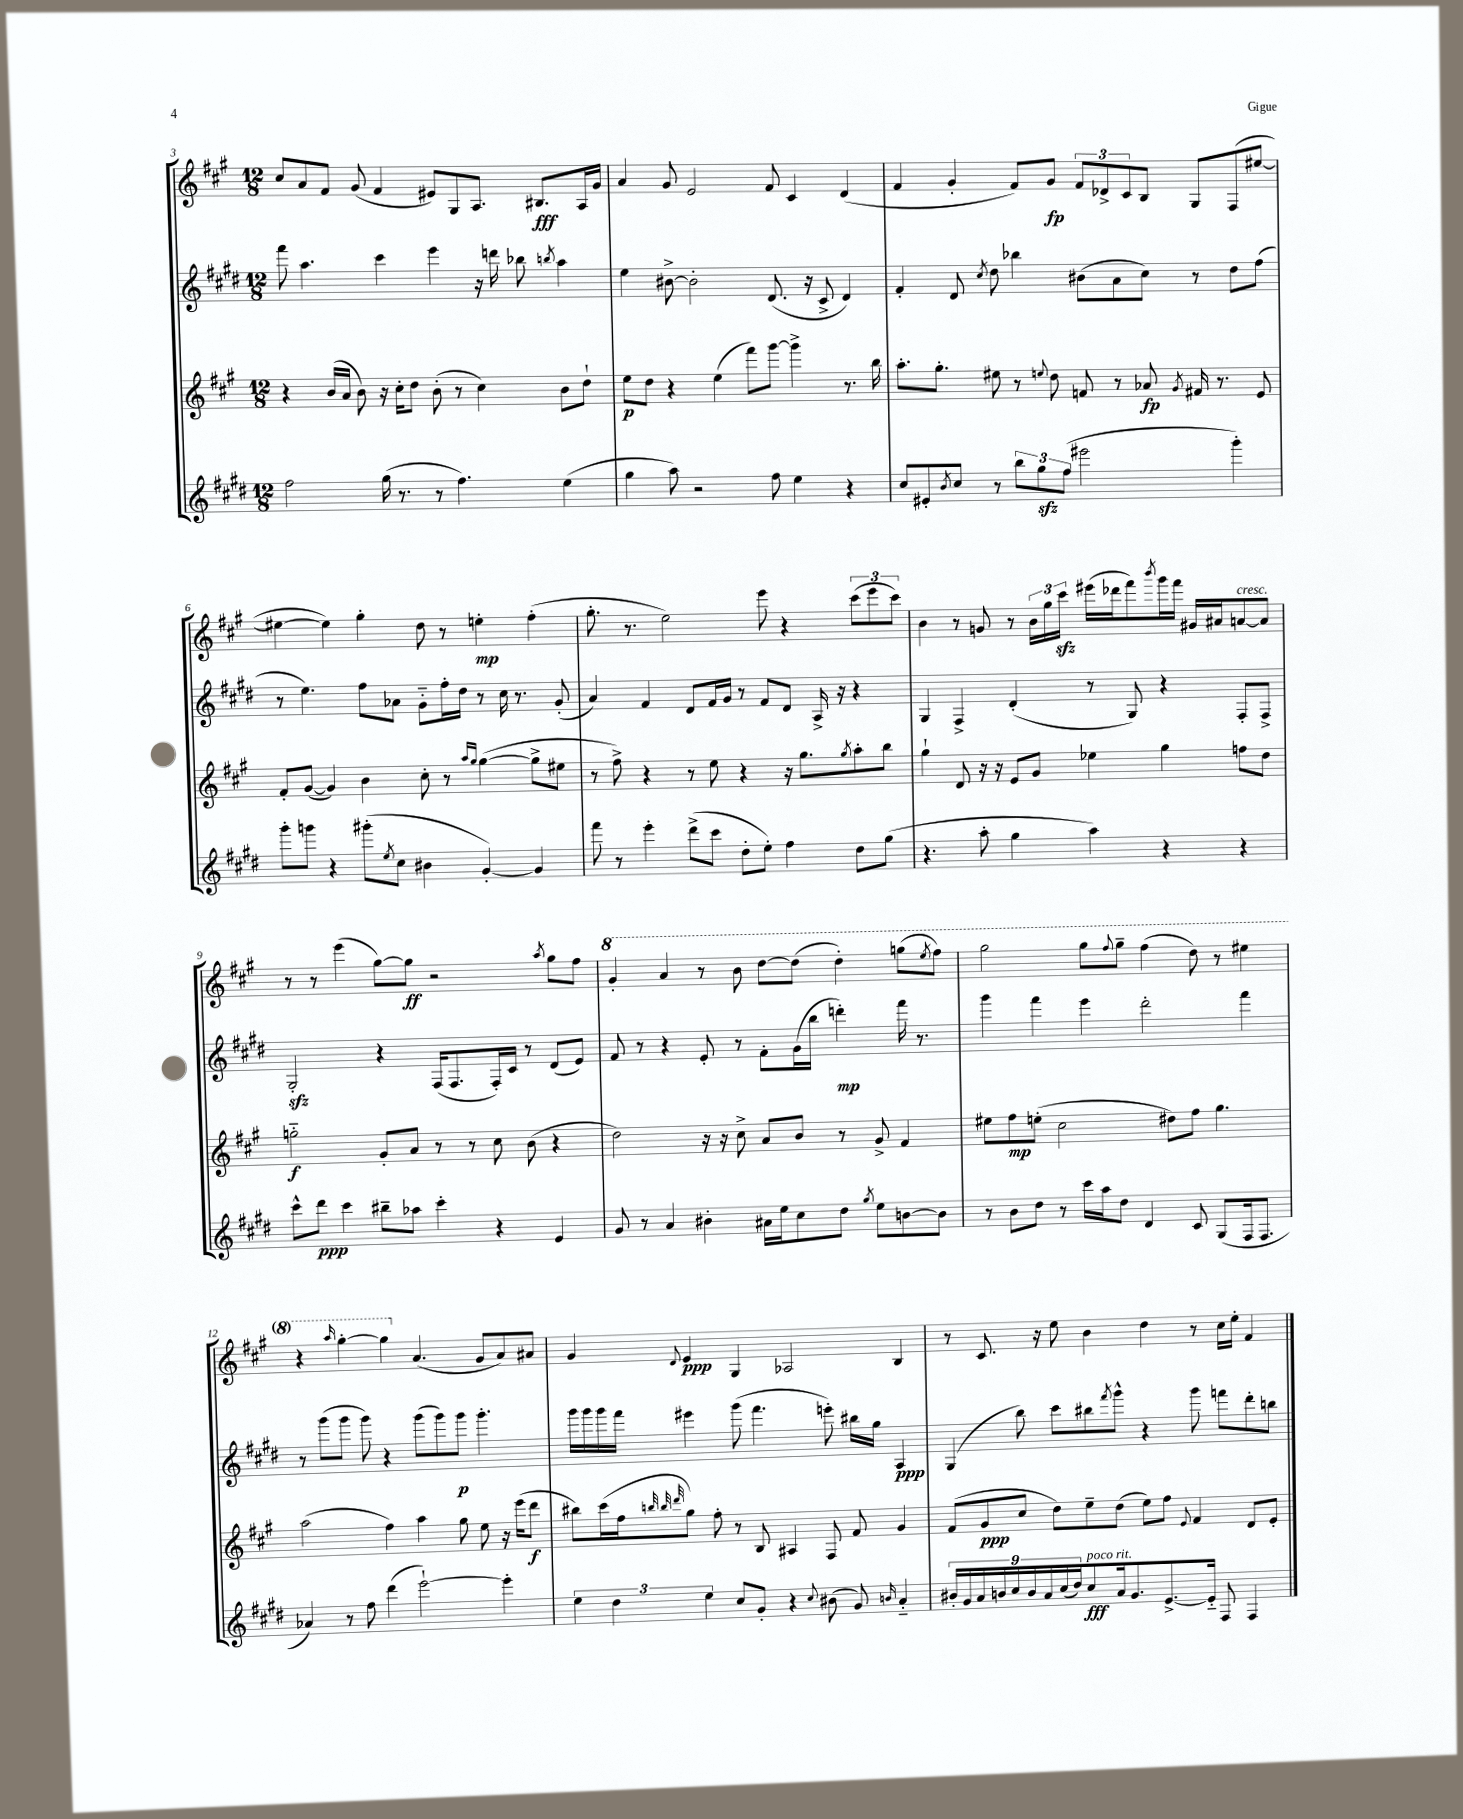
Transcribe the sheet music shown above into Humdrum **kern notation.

**kern	**kern	**kern	**kern
*staff4	*staff3	*staff2	*staff1
*clefG2	*clefG2	*clefG2	*clefG2
*k[f#c#g#d#]	*k[f#c#g#]	*k[f#c#g#d#]	*k[f#c#g#]
*M12/8	*M12/8	*M12/8	*M12/8
2ff#	4r	8fff#	8cc#
.	.	4.aa	8a
.	(16b	.	8f#
.	16a	.	.
.	8b)	.	(8g#
(16gg#	16r	4ccc#	4f#
8.r	16cc#'	.	.
.	8dd	.	.
8r	(8b'	4eee	8e#)
4.ff#)	8r	.	8G#
.	4cc#)	16r	8.A
.	.	16ddd	.
.	.	8bb-	.
.	.	.	8.B#
.	.	8qbb	.
(4ee	8b	4aa	.
.	8dd`	.	16A
.	.	.	16g#
=	=	=	=
4gg#	8ee	4ee	4a
.	8dd	.	.
8aa)	4r	[8b#^	8g#
2r	.	2b#']	2e
.	(4ee	.	.
.	8fff#)	.	.
8ff#	[8ggg#	(8.d#	8f#
4ee	4ggg#^]	.	4c#
.	.	16r	.
.	.	8c#^	.
4r	8.r	4d#)	(4d
.	16bb	.	.
=	=	=	=
8cc#	8.aa'	4f#'	4f#
8e#'	.	.	.
.	8.gg#'	.	.
8qb	.	.	.
8cc#	.	8d#	4g#'
.	.	8qcc#	.
8r	8ee#	8dd#	.
12bb	8r	4bb-	8f#)
12gg#	.	.	.
.	8qqee	.	.
.	8dd	.	8g#
(12ff#	.	.	.
2eee#	8f	(8b#	12f#
.	.	.	12d-^
.	8r	8a	.
.	.	.	12c#
.	8a-	8cc#)	8B
.	8qg#	.	.
.	16f#	8r	8G#
.	8.r	.	.
4ggg#')	.	8dd#	(8F#
.	8e	(8ff#	[8ee#
=	=	=	=
8ggg#'	8f#'	8r	4ee#_
8ggg	([8g#	4.ee)	.
4r	4g#])	.	4ee#])
(8ggg#'	4b	8ff#	4gg#'
8qee	.	.	.
8cc#	.	8a-	.
4b#	8cc#'	8g#'~	8dd
.	8r	16ff#'	8r
.	.	16dd#	.
.	16qqaa	.	.
.	16qqgg#	.	.
[4g#')	([4gg#	8r	4ee'
.	.	16cc#	.
.	.	8.r	.
4g#]	8gg#^]	.	(4ff#'
.	8ee#	(8g#'	.
=	=	=	=
8fff#	8r	4a)	8.gg#'
8r	8ff#^)	.	.
.	.	.	8.r
4eee'	4r	4f#	.
.	.	.	2ee)
(8ddd#^	8r	8d#	.
8ccc#	8ee	16f#	.
.	.	16g#	.
8dd#'	4r	8r	.
8ee')	.	8f#	8eee
4ff#	16r	8d#	4r
.	8.gg#	.	.
.	.	16A^	.
.	.	16r	.
.	8qgg#	.	.
8dd#	8aa'	4r	(12ccc#
.	.	.	12eee
(8gg#	8bb	.	.
.	.	.	12ccc#)
=	=	=	=
4.r	4gg#`	4G#	4b
.	8d	4F#^	8r
8aa'	16r	.	8g
.	16r	.	.
4gg#	8e	(4d#'	8r
.	8g#	.	24b
.	.	.	24gg#
.	.	.	24ccc#
4aa)	4ee-	8r	(16eee#
.	.	.	16ddd-
.	.	8G#)	8fff#)
.	.	.	8qbbb
4r	4gg#	4r	16ggg#
.	.	.	16fff#
.	.	.	16g#
.	.	.	16a#
4r	8ff	8F#'	[8a
.	8dd	8F#^	8a]
=	=	=	=
8ccc#^^	2gg'~	2G#'	8r
8ddd#	.	.	8r
4ccc#	.	.	(4eee
8bb#~	8g#'	4r	[8gg#)
8aa-	8a	.	8gg#]
4ccc#'	8r	(16F#	2r
.	.	8.F#	.
.	8r	.	.
4r	8cc#	16F#')	.
.	.	16c#	.
.	(8b	8r	.
.	.	.	8qaa
4e	4r	(8d#	8gg#
.	.	8e)	8ff#
=	=	=	=
8g#	2dd)	8f#	4gg#'
8r	.	8r	.
4a	.	4r	4aa
4b#'	16r	8e'	8r
.	16r	.	.
.	8cc#^	8r	8bb
16a#	8a	8f#'	[8ddd
16ee	.	.	.
8cc#	8b	(16g#	(8ddd]
.	.	16bb	.
8dd#	8r	4ddd')	4ddd')
8qgg#	.	.	.
8ee	8g#^	.	.
[8b	4f#	16fff#	(8ggg
.	.	8.r	.
.	.	.	8qeee
8b]	.	.	8fff#)
=	=	=	=
8r	8ee#	4ggg#	2ggg#
8b	8ff#	.	.
8dd#	(8ee'	4fff#	.
8r	2cc#	.	.
16ccc#	.	4eee	8ggg#
16aa	.	.	.
.	.	.	8qqfff#
8dd#	.	.	8ggg#~
4d#	.	2ddd#'	(4fff#
.	8dd#)	.	.
8c#	8ff#	.	8ddd)
(8G#	4.gg#	.	8r
16F#	.	4fff#	4eee#
8.F#	.	.	.
=	=	=	=
4a-)	(2aa	8r	4r
.	.	(8ggg#	.
.	.	.	16qqaaa
8r	.	8ggg#	[4ggg#'
8ff#	.	8ggg#)	.
(4ddd#	4ff#)	4r	4ggg#]
[2eee`)	4aa	(8ggg#	(4.a
.	.	8ggg#)	.
.	8gg#	8ggg#	.
.	8ee	4.ggg#'	8g#
4eee']	16r	.	8a)
.	(16eee	.	.
.	8ddd	.	8a#
=	=	=	=
6ee	8bb#)	16ggg#	4g#
.	.	16ggg#	.
.	(16ccc#	16ggg#	.
6dd#	.	.	.
.	16ff#	16fff#	.
.	32qqbb	.	.
.	32qqbb	.	.
.	32qqddd	.	8qqd
.	8gg#)	4eee#	4e
6ee	.	.	.
.	8ff#'	.	.
8cc#	8r	(8ggg#	4G#
8g#'	8B	4.fff#	.
4r	4A#	.	2A-
8qqcc#	.	.	.
(8b#	8F#	8eee')	.
8g#)	8f#	16bb#	.
.	.	16gg#	.
16qqb	.	.	.
4a'~	4g#	4A	4B
=	=	=	=
18b#'	(8f#	(4G#	8r
18g#	.	.	.
18a	.	.	.
.	8g#	.	8.c#
18b	.	.	.
18cc#	.	.	.
.	8cc#	8bb)	.
18b	.	.	.
.	.	.	16r
18a	.	.	.
.	8dd)	8ccc#	8ee
(18cc#	.	.	.
18dd#)	.	.	.
8cc#	8ee~	8bb#	4b
.	.	8qfff#	.
16a	(8dd	8ggg#^^	.
8.g#	.	.	.
.	8ee)	4r	4dd
[8.e^	8ff#	.	.
.	8qqe	.	.
.	4f#	8ggg#	8r
16e'~]	.	.	.
8F#	.	8fff	16cc#
.	.	.	16ee'
4F#	8d	8ddd#'	4f#
.	8e'	8bb	.
==	==	==	==
*-	*-	*-	*-
